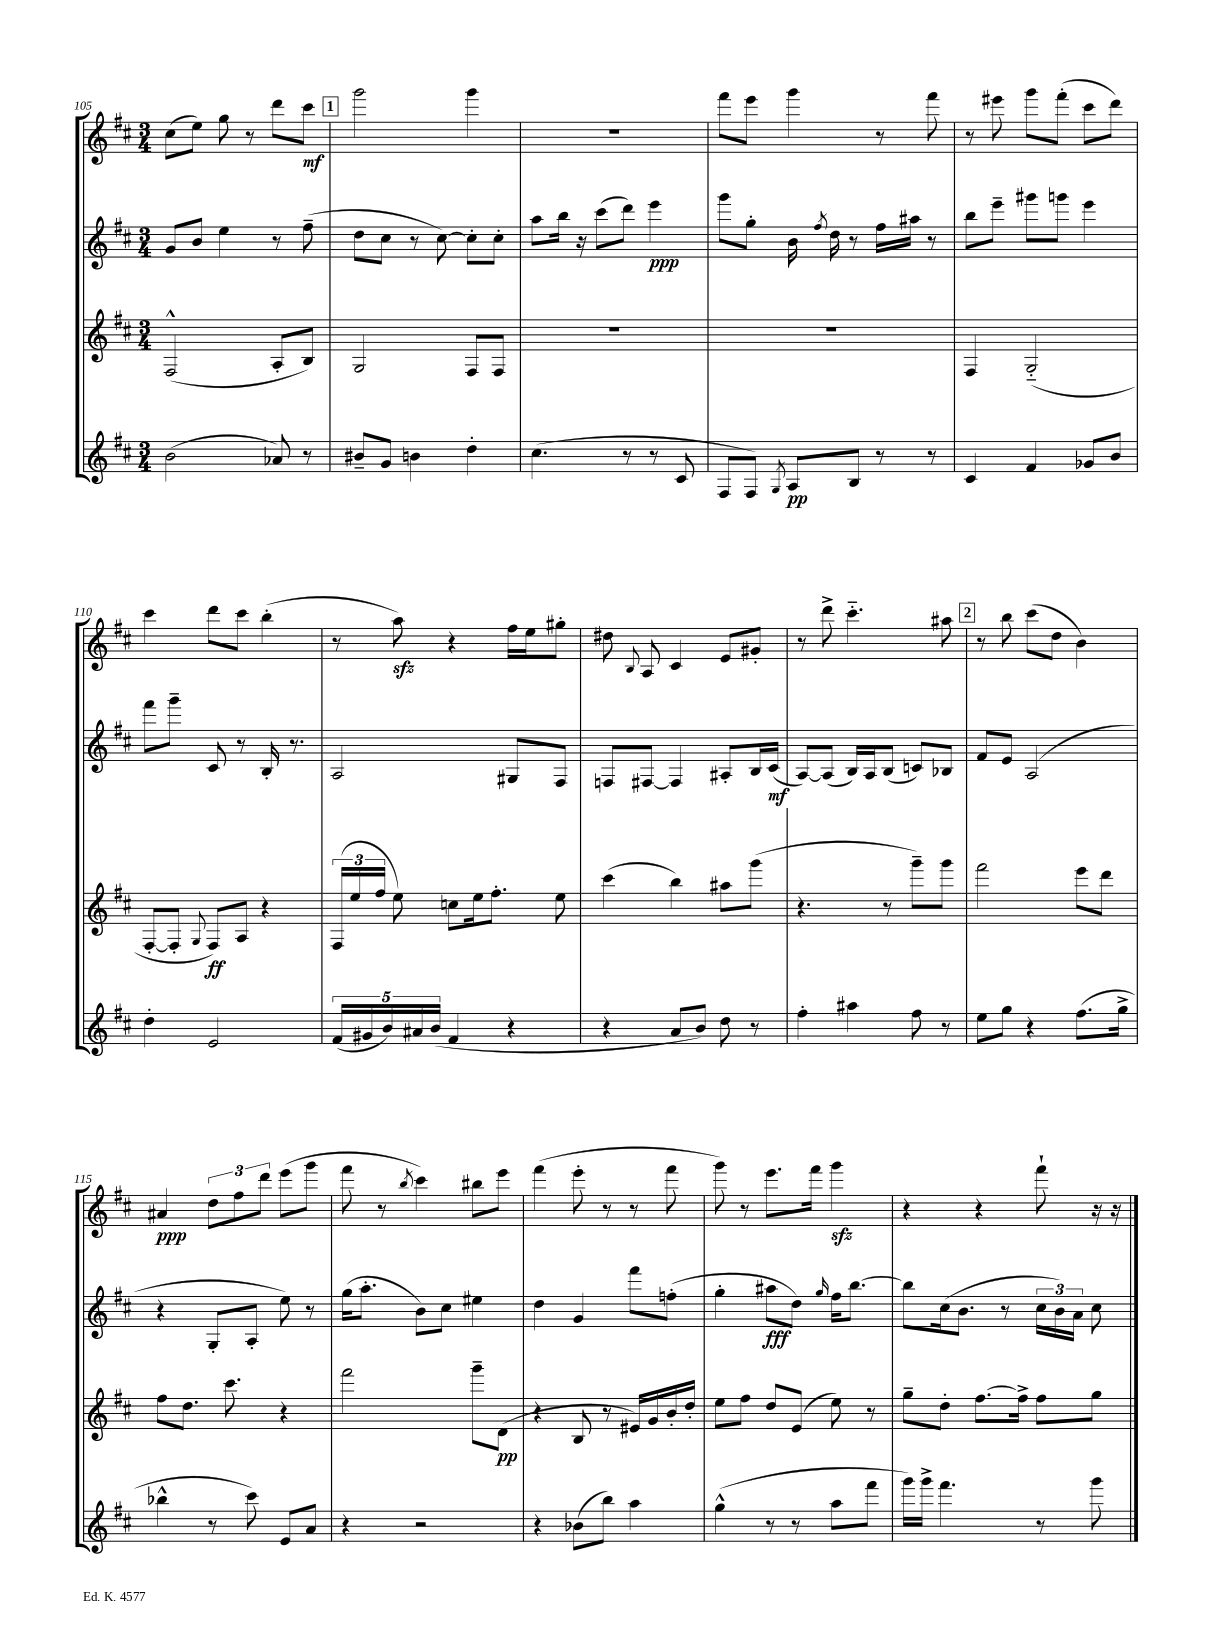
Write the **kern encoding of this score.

**kern	**dynam	**kern	**dynam	**kern	**dynam	**kern	**dynam
*part4	*part4	*part3	*part3	*part2	*part2	*part1	*part1
*staff4	*staff4	*staff3	*staff3	*staff2	*staff2	*staff1	*staff1
*clefG2	*	*clefG2	*	*clefG2	*	*clefG2	*
*k[f#c#]	*	*k[f#c#]	*	*k[f#c#]	*	*k[f#c#]	*
*M3/4	*	*M3/4	*	*M3/4	*	*M3/4	*
=105	=105	=105	=105	=105	=105	=105	=105
(2b\	.	(2F#^^/	.	8g/L	.	(8cc#\L	.
.	.	.	.	8b/J	.	8ee\J)	.
.	.	.	.	4ee\	.	8gg\	.
.	.	.	.	.	.	8r	.
8a-X/)	.	8A'/L	.	8r	.	8ddd\L	.
8r	.	8B/J)	.	(8ff#~\	.	8ccc#\J	mf
!!LO:REH:place=s1:t=1
=106	=106	=106	=106	=106	=106	=106	=106
8b#X~/L	.	2G/	.	8dd\L	.	2ggg\	.
8g/J	.	.	.	8cc#\J	.	.	.
4bn\	.	.	.	8r	.	.	.
.	.	.	.	[8cc#\)	.	.	.
4dd'\	.	8F#/L	.	8cc#'\L]	.	4ggg\	.
.	.	8F#/J	.	8cc#'\J	.	.	.
=107	=107	=107	=107	=107	=107	=107	=107
(4.cc#\	.	2.r	.	8aa\L	.	2.r	.
.	.	.	.	16bb\Jk	.	.	.
.	.	.	.	16r	.	.	.
.	.	.	.	(8ccc#\L	.	.	.
8r	.	.	.	8ddd\J)	.	.	.
8r	.	.	.	4eee\	ppp	.	.
8c#/	.	.	.	.	.	.	.
=108	=108	=108	=108	=108	=108	=108	=108
8F#/L	.	2.r	.	8ggg\L	.	8fff#\L	.
8F#/J)	.	.	.	8gg'\J	.	8eee\J	.
8qG/	.	.	.	.	.	.	.
8A/L	pp	.	.	16b\	.	4ggg\	.
.	.	.	.	8qff#/	.	.	.
.	.	.	.	16dd\	.	.	.
8B/J	.	.	.	8r	.	.	.
8r	.	.	.	16ff#\LL	.	8r	.
.	.	.	.	16aa#X\JJ	.	.	.
8r	.	.	.	8r	.	8fff#\	.
=109	=109	=109	=109	=109	=109	=109	=109
4c#/	.	4F#/	.	8bb\L	.	8r	.
.	.	.	.	8eee~\J	.	8eee#X\	.
4f#/	.	(2G/	.	8ggg#X\L	.	8ggg\L	.
.	.	.	.	8gggn\J	.	(8fff#'\J	.
8g-X/L	.	.	.	4eee\	.	8ccc#\L	.
8b/J	.	.	.	.	.	8ddd\J)	.
!!LO:LB:g=z
=110	=110	=110	=110	=110	=110	=110	=110
4dd'\	.	[8F#'/L	.	8fff#\L	.	4ccc#\	.
.	.	8F#'/J]	.	8ggg~\J	.	.	.
.	.	8qqG/	.	.	.	.	.
2e/	.	8F#/L)	ff	8c#/	.	8ddd\L	.
.	.	8A/J	.	8r	.	8ccc#\J	.
.	.	4r	.	16B'/	.	(4bb'\	.
.	.	.	.	8.r	.	.	.
=111	=111	=111	=111	=111	=111	=111	=111
(20f#/LL	.	(24F#/LL	.	2A/	.	8r	.
.	.	24ee/	.	.	.	.	.
20g#X/	.	.	.	.	.	.	.
.	.	24ff#/JJ	.	.	.	.	.
20b/)	.	.	.	.	.	.	.
.	.	8ee\)	.	.	.	8aazz\)	.
20a#X/	.	.	.	.	.	.	.
(20b/JJ	.	.	.	.	.	.	.
4f#/	.	8ccn\L	.	.	.	4r	.
.	.	16ee\k	.	.	.	.	.
.	.	8.ff#'\J	.	.	.	.	.
4r	.	.	.	8G#X/L	.	16ff#\LL	.
.	.	.	.	.	.	16ee\J	.
.	.	8ee\	.	8F#/J	.	8gg#X'\J	.
=112	=112	=112	=112	=112	=112	=112	=112
4r	.	(4ccc#\	.	8Fn/L	.	8dd#X\	.
.	.	.	.	.	.	8qqB/	.
.	.	.	.	[8F#X/J	.	8A/	.
8a/L	.	4bb\)	.	4F#/]	.	4c#/	.
8b/J)	.	.	.	.	.	.	.
8dd\	.	8aa#X\L	.	8A#X'/L	.	8e/L	.
8r	.	(8ggg\J	.	16B/L	.	8g#X'/J	.
.	.	.	.	(16c#/JJ	mf	.	.
=113	=113	=113	=113	=113	=113	=113	=113
4ff#'\	.	4.r	.	[8A/L)	.	8r	.
.	.	.	.	(8A/J]	.	8ddd^\	.
4aa#X\	.	.	.	16B/LL)	.	4.ccc#\	.
.	.	.	.	16A/J	.	.	.
.	.	8r	.	(8B/J	.	.	.
8ff#\	.	8ggg~\L)	.	8cn/L)	.	.	.
8r	.	8ggg\J	.	8B-X/J	.	8aa#X\	.
!!LO:REH:place=s1:t=2
=114	=114	=114	=114	=114	=114	=114	=114
8ee\L	.	2fff#\	.	8f#/L	.	8r	.
8gg\J	.	.	.	8e/J	.	8bb\	.
4r	.	.	.	(2A/	.	(8ccc#\L	.
.	.	.	.	.	.	8dd\J	.
(8.ff#\L	.	8eee\L	.	.	.	4b\)	.
.	.	8ddd\J	.	.	.	.	.
16gg^\Jk	.	.	.	.	.	.	.
!!LO:LB:g=z
=115	=115	=115	=115	=115	=115	=115	=115
4bb-X^^\	.	8ff#\L	.	4r	.	4a#X/	ppp
.	.	8.dd\J	.	.	.	.	.
8r	.	.	.	8G'/L	.	12dd\L	.
.	.	8.ccc#\	.	.	.	.	.
.	.	.	.	.	.	12ff#\	.
8ccc#\)	.	.	.	8A'/J	.	.	.
.	.	.	.	.	.	12ddd\J	.
8e/L	.	4r	.	8ee\)	.	(8eee\L	.
8a/J	.	.	.	8r	.	8ggg\J	.
=116	=116	=116	=116	=116	=116	=116	=116
4r	.	2fff#\	.	(16gg\KL	.	8fff#\	.
.	.	.	.	8.aa'\J	.	.	.
.	.	.	.	.	.	8r	.
.	.	.	.	.	.	8qbb/	.
2r	.	.	.	8b\L)	.	4ccc#\)	.
.	.	.	.	8cc#\J	.	.	.
.	.	8ggg~\L	.	4ee#X\	.	8bb#X\L	.
.	.	(8d\J	pp	.	.	8eee\J	.
=117	=117	=117	=117	=117	=117	=117	=117
4r	.	4r	.	4dd\	.	(4fff#\	.
(8b-X\L	.	8B/	.	4g/	.	8eee'\	.
8bb\J)	.	8r	.	.	.	8r	.
4aa\	.	16e#X/LL)	.	8fff#\L	.	8r	.
.	.	16g/	.	.	.	.	.
.	.	16b'/	.	(8ffn'\J	.	8fff#\	.
.	.	16dd'/JJ	.	.	.	.	.
=118	=118	=118	=118	=118	=118	=118	=118
(4gg^^\	.	8ee\L	.	4gg'\	.	8ggg\)	.
.	.	8ff#\J	.	.	.	8r	.
8r	.	8dd/L	.	8aa#X\L	fff	8.eee\L	.
8r	.	(8e/J	.	8dd\J)	.	.	.
.	.	.	.	.	.	16fff#\Jk	.
.	.	.	.	16qqgg/	.	.	.
8aa\L	.	8ee\)	.	16ff#\KL	.	4gggzz\	.
.	.	.	.	[8.bb\J	.	.	.
8fff#\J	.	8r	.	.	.	.	.
=119	=119	=119	=119	=119	=119	=119	=119
16ggg\LL)	.	8gg~\L	.	8bb\L]	.	4r	.
16ggg^\JJ	.	.	.	.	.	.	.
4.fff#\	.	8dd'\J	.	(16cc#\k	.	.	.
.	.	.	.	8.b\J	.	.	.
.	.	[8.ff#\L	.	.	.	4r	.
.	.	.	.	8r	.	.	.
.	.	16ff#^\Jk]	.	.	.	.	.
8r	.	8ff#\L	.	24cc#\LL	.	8fff#`\	.
.	.	.	.	24b\)	.	.	.
.	.	.	.	24a\JJ	.	.	.
8ggg\	.	8gg\J	.	8cc#\	.	16r	.
.	.	.	.	.	.	16r	.
==	==	==	==	==	==	==	==
*-	*-	*-	*-	*-	*-	*-	*-
